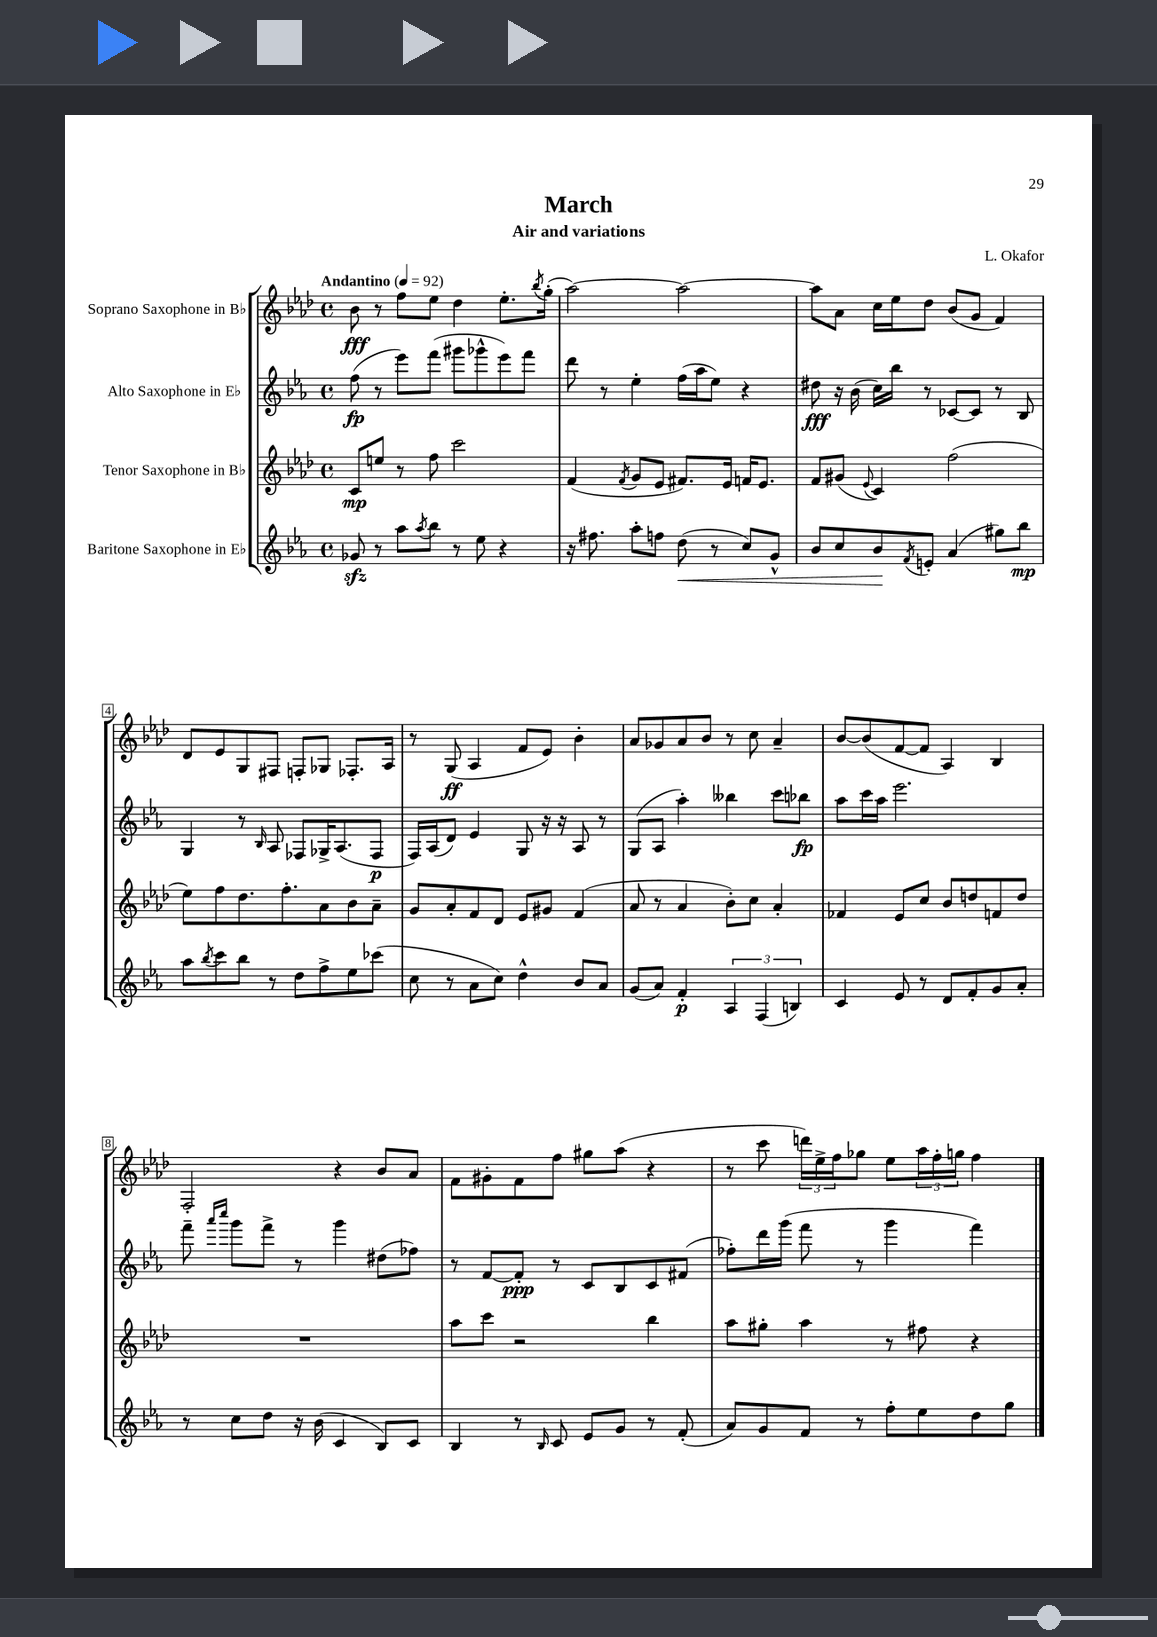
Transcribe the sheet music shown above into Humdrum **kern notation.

**kern	**dynam	**kern	**dynam	**kern	**dynam	**kern	**dynam
*part4	*part4	*part3	*part3	*part2	*part2	*part1	*part1
*staff4	*staff4	*staff3	*staff3	*staff2	*staff2	*staff1	*staff1
*I"Baritone Saxophone in E♭	*	*I"Tenor Saxophone in B♭	*	*I"Alto Saxophone in E♭	*	*I"Soprano Saxophone in B♭	*
*clefG2	*	*clefG2	*	*clefG2	*	*clefG2	*
*k[b-e-a-]	*	*k[b-e-a-d-]	*	*k[b-e-a-]	*	*k[b-e-a-d-]	*
*M4/4	*	*M4/4	*	*M4/4	*	*M4/4	*
*met(c)	*	*met(c)	*	*met(c)	*	*met(c)	*
*MM92	*	*MM92	*	*MM92	*	*MM92	*
=1	=1	=1	=1	=1	=1	=1	=1
!	!	!	!	!	!	!LO:TX:a:B:t=Andantino	!
8g-Xzz/	.	8c/L	mp	(8ff\	fp	8b-\	fff
8r	.	8een/J	.	8r	.	8r	.
8aa-\L	.	8r	.	8eee-\L)	.	8ff\L	.
8qaa-/	.	.	.	.	.	.	.
8bb-\J	.	8ff\	.	(8fff\J	.	8ee-\J	.
8r	.	2ccc\	.	8ggg#X\L	.	4dd-\	.
8ee-\	.	.	.	8ggg-X^^\	.	.	.
4r	.	.	.	8eee-\)	.	8.ee-'\L	.
.	.	.	.	8fff\J	.	.	.
.	.	.	.	.	.	8qbb-/	.
.	.	.	.	.	.	(16gg'\Jk	.
=2	=2	=2	=2	=2	=2	=2	=2
16r	.	(4f/	.	8ddd\	.	[2aa-\)	.
8.ff#X\	.	.	.	.	.	.	.
.	.	.	.	8r	.	.	.
.	.	8qf/	.	.	.	.	.
8aa-'\L	.	8g/L	.	4ee-'\	.	.	.
8ffn\J	.	8e-/J	.	.	.	.	.
!	!LO:HP:b	!	!	!	!	!	!
(8dd\	<	8.f#X/L)	.	(16ff\LL	.	2aa-\_	.
.	.	.	.	16aa-\J	.	.	.
8r	.	.	.	8ee-\J)	.	.	.
.	.	16e-/Jk	.	.	.	.	.
8cc/L)	.	16fn/KL	.	4r	.	.	.
.	.	8.e-/J	.	.	.	.	.
8g^^/J	.	.	.	.	.	.	.
=3	=3	=3	=3	=3	=3	=3	=3
8b-/L	.	8f/L	.	8dd#X\	fff	8aa-\L]	.
8cc/	.	(8g#X/J	.	16r	.	8a-\J	.
.	.	.	.	(16b-\	.	.	.
.	.	8qqe-/	.	.	.	.	.
8b-/	.	4c/)	.	16cc\LL)	.	16cc\LL	.
.	.	.	.	16bb-\JJ	.	16ee-\J	.
8qf/	.	.	.	.	.	.	.
8en'/J	[	.	.	8r	.	8dd-\J	.
(4a-/	.	(2ff\	.	[8c-X/L	.	(8b-/L	.
.	.	.	.	8c-/J]	.	8g/J	.
8gg#X\L)	.	.	.	8r	.	4f/)	.
8bb-\J	mp	.	.	8B-/	.	.	.
!!LO:LB:g=z
=4	=4	=4	=4	=4	=4	=4	=4
8aa-\L	.	8ee-\L)	.	4G/	.	8d-/L	.
8qbb-/	.	.	.	.	.	.	.
8ccc\	.	8ff\	.	.	.	8e-/	.
8bb-\J	.	8.dd-\	.	8r	.	8G/	.
.	.	.	.	16qqB-/	.	.	.
8r	.	.	.	8A-/	.	8F#X/J	.
.	.	8.ff'\	.	.	.	.	.
8dd\L	.	.	.	8F-X/L	.	8Fn'/L	.
8ff^\	.	8a-\	.	16G-X^/K	.	8G-X/J	.
.	.	.	.	(8.A-/	.	.	.
8ee-\	.	8b-\	.	.	.	8.F-X'/L	.
(8ccc-X\J	.	8a-~\J	.	8F-/J	p	.	.
.	.	.	.	.	.	16A-/Jk	.
=5	=5	=5	=5	=5	=5	=5	=5
8cc\	.	8g/L	.	16F/LL)	.	8r	.
.	.	.	.	(16A-/J	.	.	.
8r	.	8a-'/	.	8d/J)	.	(8G/	ff
8a-\L	.	8f/	.	4e-/	.	4A-/	.
8cc\J)	.	8d-/J	.	.	.	.	.
4dd^^\	.	8e-/L	.	8G/	.	8f/L	.
.	.	8g#X/J	.	16r	.	8e-/J)	.
.	.	.	.	16r	.	.	.
8b-/L	.	(4f/	.	8A-/	.	4b-'\	.
8a-/J	.	.	.	8r	.	.	.
=6	=6	=6	=6	=6	=6	=6	=6
(8g/L	.	8a-/	.	(8G/L	.	8a-/L	.
8a-/J)	.	8r	.	8A-/J	.	8g-X/	.
4f'/	p	4a-/	.	4aa-'\)	.	8a-/	.
.	.	.	.	.	.	8b-/J	.
6A-/	.	8b-'\L)	.	4bb--X\	.	8r	.
.	.	8cc\J	.	.	.	8cc\	.
(6F/	.	.	.	.	.	.	.
.	.	4a-'/	.	8ccc\L	.	4a-~/	.
6Bn/)	.	.	.	.	.	.	.
.	.	.	.	8bb-X\J	fp	.	.
=7	=7	=7	=7	=7	=7	=7	=7
4c/	.	4f-X/	.	8aa-\L	.	[8b-/L	.
.	.	.	.	16ccc\L	.	(8b-/]	.
.	.	.	.	16aa-\JJ	.	.	.
8e-/	.	8e-/L	.	2.eee-\	.	[8f/	.
8r	.	8cc/J	.	.	.	8f/J]	.
8d/L	.	8b-/L	.	.	.	4A-/)	.
8f'/	.	8ddn/	.	.	.	.	.
8g/	.	8fn/	.	.	.	4B-/	.
8a-'/J	.	8dd/J	.	.	.	.	.
!!LO:LB:g=z
=8	=8	=8	=8	=8	=8	=8	=8
8r	.	1r	.	8fff~\	.	2F'/	.
.	.	.	.	16qqaaa-/LL	.	.	.
.	.	.	.	16qqcccc/JJ	.	.	.
8cc\L	.	.	.	8ggg\L	.	.	.
8dd\J	.	.	.	8fff^\J	.	.	.
16r	.	.	.	8r	.	.	.
(16b-\	.	.	.	.	.	.	.
4c/	.	.	.	4ggg\	.	4r	.
8B-/L)	.	.	.	(8dd#X\L	.	8b-/L	.
8c/J	.	.	.	8ff-X\J)	.	8a-/J	.
=9	=9	=9	=9	=9	=9	=9	=9
4B-/	.	8aa-\L	.	8r	.	8f\L	.
.	.	8ccc\J	.	[8f/L	.	8g#X'\	.
8r	.	2r	.	8f'/J]	ppp	8f\	.
16qqB-/	.	.	.	.	.	.	.
8c/	.	.	.	8r	.	8ff\J	.
8e-/L	.	.	.	8c/L	.	8gg#X\L	.
8g/J	.	.	.	8B-/	.	(8aa-\J	.
8r	.	4bb-\	.	8c/	.	4r	.
(8f'/	.	.	.	(8f#X/J	.	.	.
=10	=10	=10	=10	=10	=10	=10	=10
8a-/L)	.	8aa-\L	.	8ff-X'\L)	.	8r	.
8g/	.	8gg#X'\J	.	16ddd\L	.	8ccc\	.
.	.	.	.	(16ggg\JJ	.	.	.
8f/J	.	4aa-\	.	8fff\	.	24dddn\LL)	.
.	.	.	.	.	.	24ee-^\	.
.	.	.	.	.	.	24ff\J	.
8r	.	.	.	8r	.	8gg-X\J	.
8ff'\L	.	8r	.	4ggg\	.	8ee-\L	.
8ee-\	.	8ff#X\	.	.	.	24aa-\L	.
.	.	.	.	.	.	24ff'\	.
.	.	.	.	.	.	24ggn\JJ	.
8dd\	.	4r	.	4fff\)	.	4ff\	.
8gg\J	.	.	.	.	.	.	.
==	==	==	==	==	==	==	==
*-	*-	*-	*-	*-	*-	*-	*-
